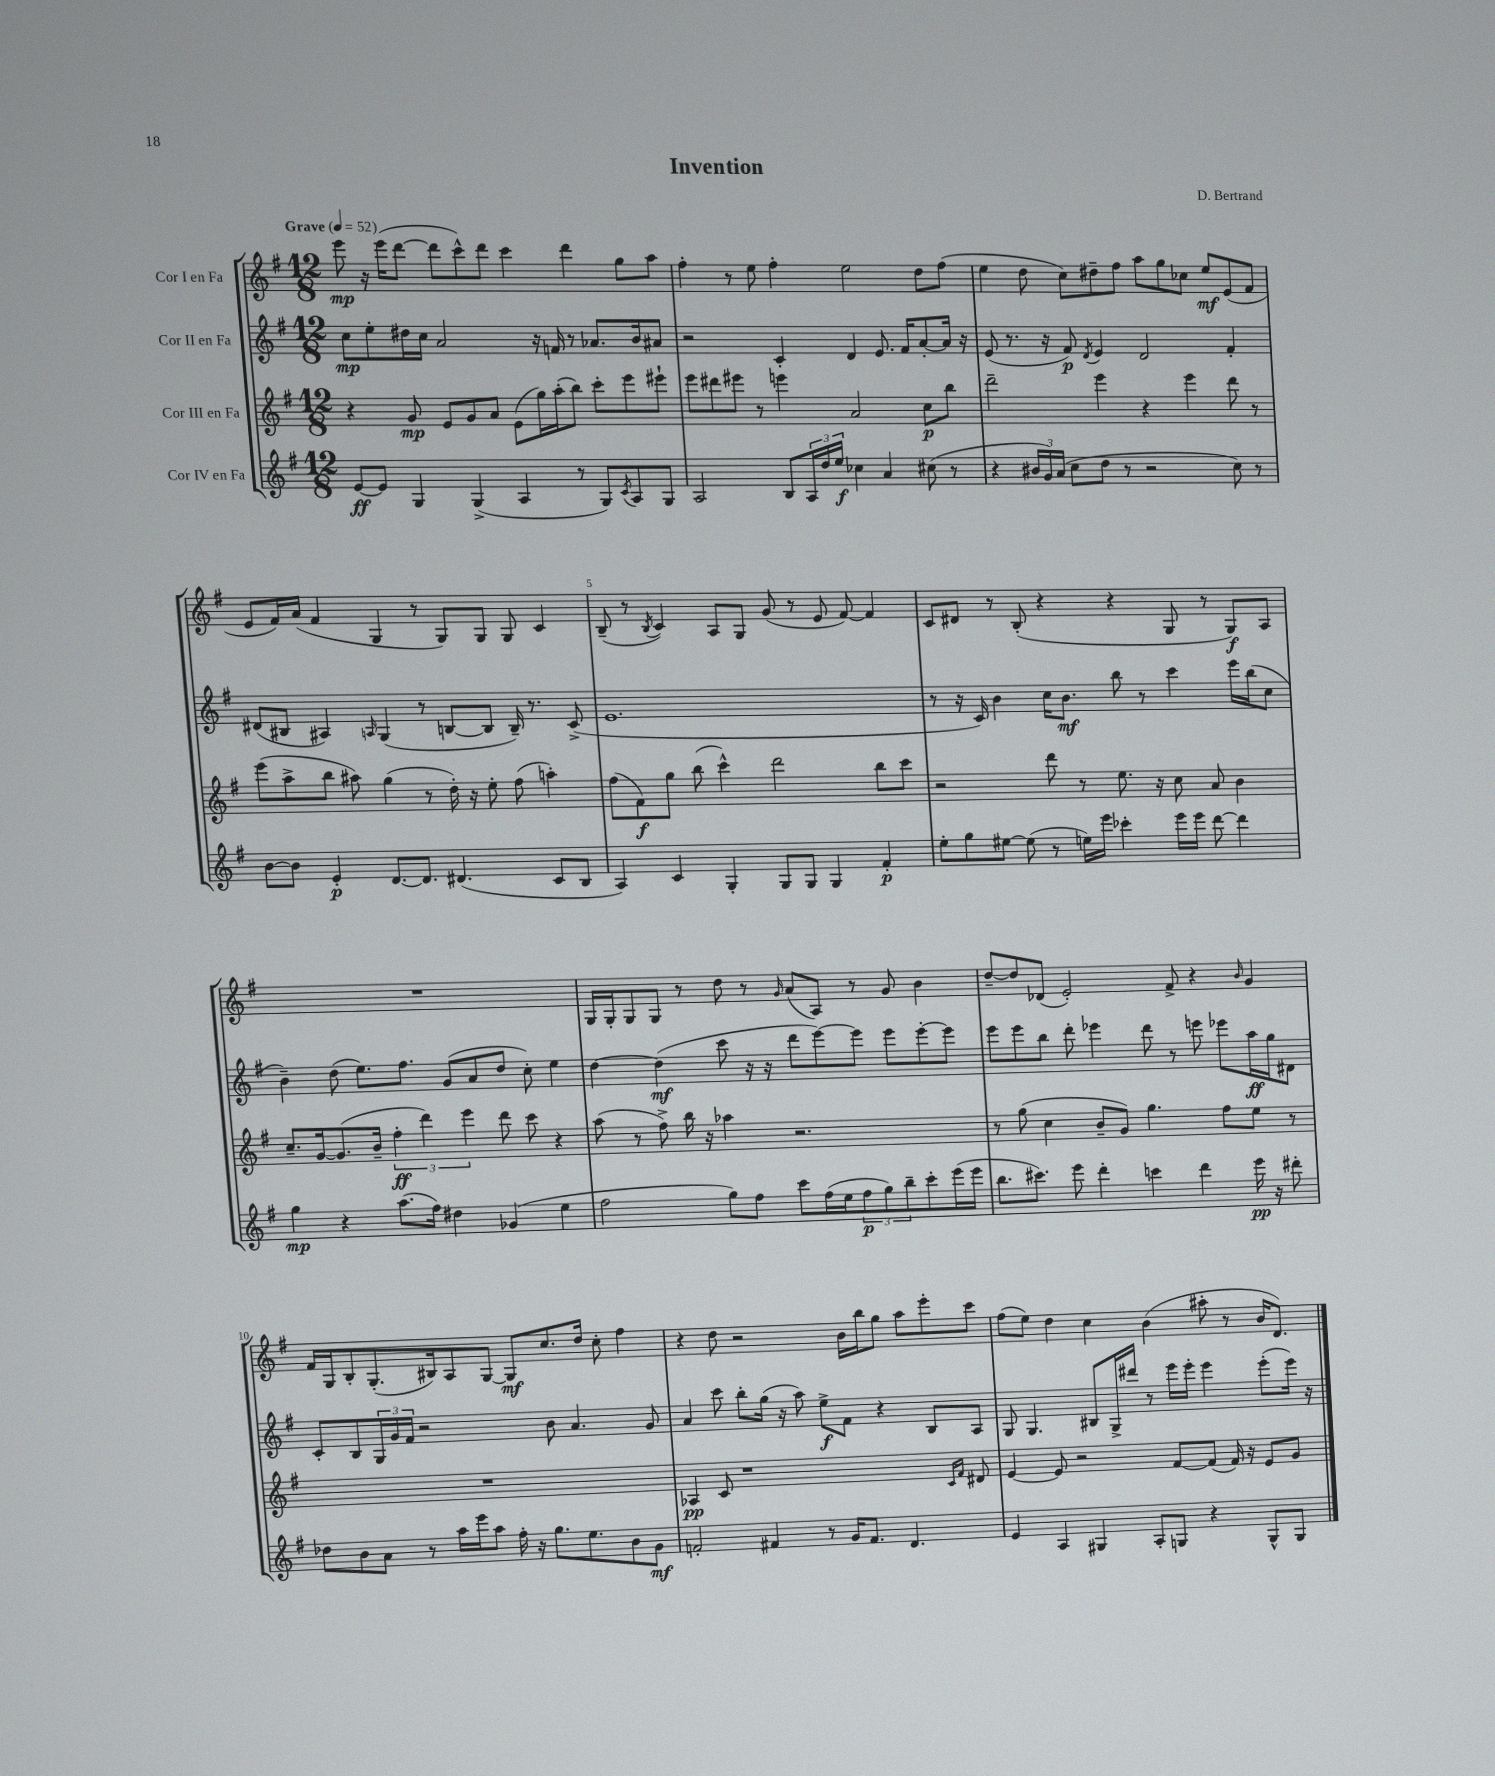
\header { title = "Invention" composer = "D. Bertrand" }
<<
\new StaffGroup <<
\new Staff = "s0" \with { instrumentName = "Cor I en Fa" } {
    \clef treble \key g \major \numericTimeSignature \time 12/8 \tempo "Grave" 4 = 52
    e'''8\mp r16 e'''16( d'''8~ d'''8 c'''8-^) d'''8 c'''4 d'''4 g''8 a''8 |
    fis''4-. r8 e''8 fis''4-. e''2 d''8 fis''8( |
    e''4 d''8 c''8) dis''8-- fis''8 a''8 g''8 ces''8 e''8\mf e'8( fis'8 |
    e'8 fis'16) a'16( fis'4 g4 r8 g8) g8 g8 c'4 |
    b8--( r8 \acciaccatura { b8 } c'4) a8 g8 g'8( r8 e'8 fis'8~) fis'4 |
    c'8 dis'8 r8 b8-.( r4 r4 g8 r8 g8\f) a8 |
    R1. |
    g16 g16-. g8 g8 r8 d''8 r8 \grace { g'16 } a'8( a8) r8 g'8 b'4 |
    d''8~-- d''8 des'8( e'2-.) fis'8-> r4 \grace { b'16 } g'4 |
    fis'16 g16 b8-. g8.-.( bis16) a8 g8~ g8\mf c''8. d''16 c''8-. fis''4 |
    r4 d''8 r2 b'16 b''16 g''8 a''8 e'''8-. c'''8 |
    fis''8( e''8) d''4 c''4 b'4( ais''8-. r8 b'16 d'8.) \bar "|." |
}
\new Staff = "s1" \with { instrumentName = "Cor II en Fa" } {
    \clef treble \key g \major \numericTimeSignature \time 12/8
    c''8\mp e''8-. dis''16 c''16 a'2 r16 f'16 r8 aes'8. b'16 ais'8 |
    r2 c'4-. d'4 e'8. fis'16 a'8~-. a'16 r16 |
    e'8( r8. r16 fis'8\p) \acciaccatura { d'8 } e'4 d'2 fis'4-. |
    dis'8( bis8 ais4) \grace { a16 } g4( r8 b8~ b8 b16--) r8. c'8->( |
    e'1. |
    r8 r16 c'16) b'4 c''16 b'8.\mf b''8 r8 c'''4 e'''16 b''16( c''8 |
    b'4--) d''8( e''8.) fis''8. g'8( a'8 d''8 c''8-.) e''4 |
    d''4~ d''4\mf( c'''8 r16 r16 d'''8 e'''8~) e'''8 e'''8 e'''8~-. e'''8 |
    e'''8 e'''8 b''8 d'''8-. ees'''4 d'''8 r8 e'''8 ees'''8 a''16\ff g''16 dis'8 |
    c'8-. b8 \tuplet 3/2 { g16 g'16 fis'16 } r2 b'8 a'4. g'8 |
    a'4 c'''8 b''8-. g''16( r16 a''8) e''8->\f fis'8 r4 b8 a8 |
    g8 g4. bis8 g16-> dis'''16 r8 e'''16 e'''16-. e'''4 e'''8-.( e'''16) r16 \bar "|." |
}
\new Staff = "s2" \with { instrumentName = "Cor III en Fa" } {
    \clef treble \key g \major \numericTimeSignature \time 12/8
    r4 g'8\mp e'8 g'8 a'8 e'8( g''16) a''16-.( b''8) c'''8-. e'''8 eis'''8-! |
    e'''8 dis'''8 eis'''8 r8 e'''4 a'2 c''8\p b''8 |
    d'''2-- e'''4 r4 e'''4 d'''8 r8 |
    e'''8( a''8-> b''8 ais''8) g''4( r8 d''16-.) r16 e''8-. fis''8( a''4-.) |
    fis''8( fis'8\f) g''8 b''8( c'''4-^) d'''2 b''8 c'''8 |
    r2 d'''8 r8 e''8. r16 c''8 a'8 b'4 |
    c''8.-- g'16~ g'8.( b'16-- \tuplet 3/2 { fis''4-.\ff d'''4) e'''4 } d'''8 c'''8 r4 |
    a''8( r8 fis''8->) b''16 r16 aes''4 r2. |
    r8 g''8( c''4 b'8-- g'8) g''4. fis''8 e''8 r8 |
    R1. |
    aes4\pp c'8 r1 \grace { c'16 fis'16 } dis'8 |
    e'4~ e'8 r2 fis'8~ fis'8( fis'16) r16 e'8 g'8 \bar "|." |
}
\new Staff = "s3" \with { instrumentName = "Cor IV en Fa" } {
    \clef treble \key g \major \numericTimeSignature \time 12/8
    e'8~\ff e'8 g4 g4->( a4 r8 g8) \acciaccatura { c'8 } a8 g8 |
    a2 b8 \tuplet 3/2 { a16 d''16 e''16\f } ces''4 a'4 cis''8( r8 |
    r4 \tuplet 3/2 { bis'16 g'16) a'16( } c''8 d''8 r8 r2 c''8) r8 |
    b'8~ b'8 e'4-.\p d'8.~ d'8. dis'4.( c'8 b8 |
    a4) c'4 g4-. g8 g8 g4 fis'4-.\p |
    e''8-. g''8 eis''8~ eis''8( r8 e''16) e'''16 ces'''4-. e'''16 e'''16 d'''8~ d'''4 |
    g''4\mp r4 a''8.( fis''16) dis''4 ges'4( e''4 |
    fis''2 g''8) fis''8 c'''8 fis''16( e''16 \tuplet 3/2 { fis''8\p g''8) b''8-- } c'''8-. e'''16( e'''16 |
    b''8. cis'''8.) e'''8 d'''4-. c'''4 d'''4 e'''16\pp r16 dis'''8-. |
    des''8 b'8 a'8 r8 a''16 e'''16 a''8 fis''16-. r16 g''8. e''8. b'8 g'8\mf |
    f'2-. fis'4 r8 g'16 fis'8. d'4. |
    e'4 a4 gis4 a8-. g8 r4 g8-^ g8 \bar "|." |
}
>>
>>
\layout { \context { \Score \override BarNumber.break-visibility = ##(#f #t #t) barNumberVisibility = #(every-nth-bar-number-visible 5) } }
